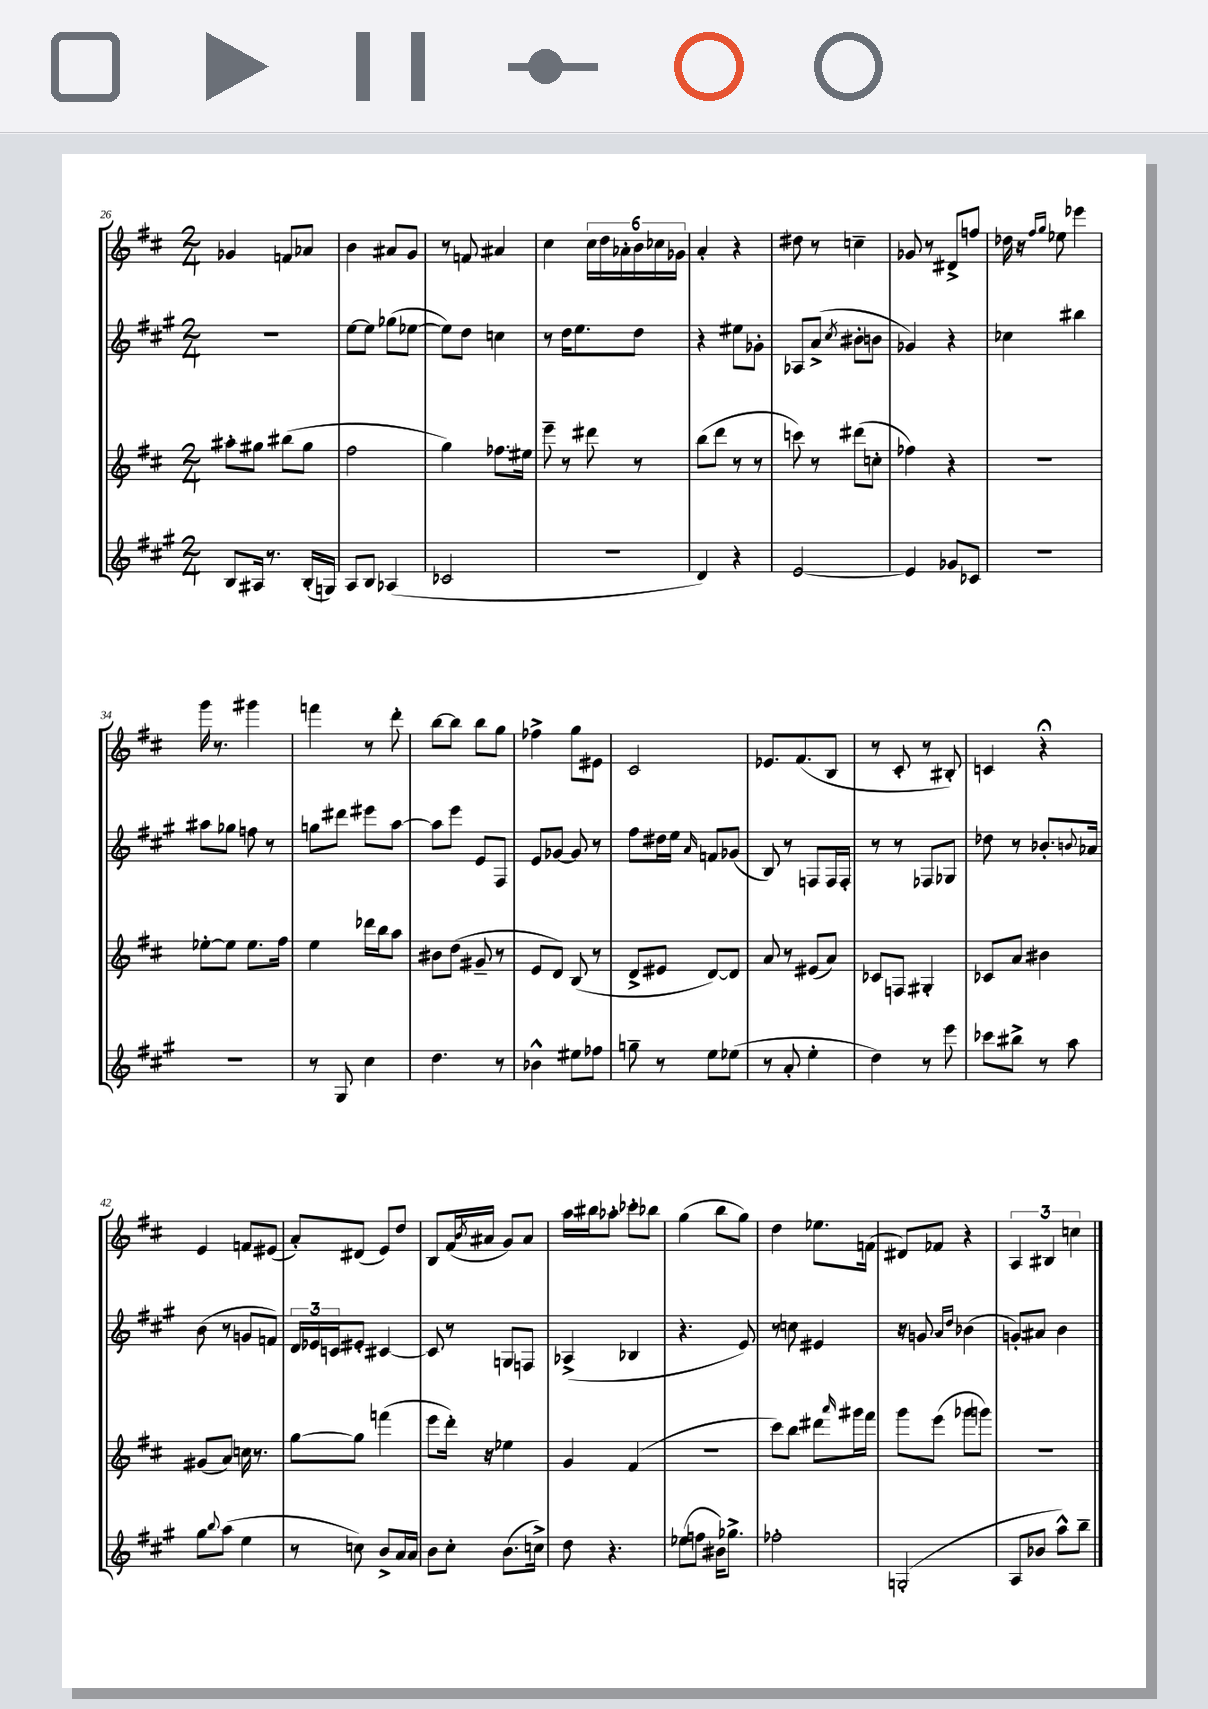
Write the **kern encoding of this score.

**kern	**kern	**kern	**kern
*staff4	*staff3	*staff2	*staff1
*clefG2	*clefG2	*clefG2	*clefG2
*k[f#c#g#]	*k[f#c#]	*k[f#c#g#]	*k[f#c#]
*M2/4	*M2/4	*M2/4	*M2/4
8B	8aa#'	2r	4g-
16A#	8gg#	.	.
8.r	.	.	.
.	(8bb#	.	8f
(16B'	8gg#	.	8a-
16G)	.	.	.
=	=	=	=
8A	2ff#	[8ee	4b
8B	.	8ee]	.
(4A-	.	(8gg-	8a#
.	.	[8ee-	8g
=	=	=	=
2c-	4gg)	8ee-])	8r
.	.	8dd	8f
.	8.ff-	4cc	4a#
.	16ee#	.	.
=	=	=	=
2r	8eee~	8r	4cc#
.	8r	16dd	.
.	.	8.ee	.
.	8ddd#	.	24cc#
.	.	.	24dd
.	.	.	24a-'
.	8r	8dd	24b
.	.	.	24cc-
.	.	.	24g-
=	=	=	=
4d)	(8bb	4r	4a'
.	8ddd	.	.
4r	8r	8ee#	4r
.	8r	8g-'	.
=	=	=	=
[2e	8ccc)	8A-	8dd#
.	8r	(8a^	8r
.	.	8qcc#	.
.	(8ddd#	8b#'	4cc~
.	8cc'	8b	.
=	=	=	=
4e]	4ff-)	4g-)	8g-
.	.	.	8r
8g-	4r	4r	8d#^
8c-	.	.	8ff
=	=	=	=
2r	2r	4cc-	16dd-
.	.	.	16r
.	.	.	16qqff#
.	.	.	16qqgg
.	.	.	8ee-
.	.	4bb#	4eee-
=	=	=	=
2r	[8ee-'	8aa#	16ggg
.	.	.	8.r
.	8ee-]	8gg-	.
.	8.ee-	8ff	4ggg#
.	.	8r	.
.	16ff#	.	.
=	=	=	=
8r	4ee	8gg	4fff
8G#	.	8ddd#	.
4cc#	16ddd-	8eee#	8r
.	16bb	.	.
.	8aa	[8aa	8ddd'
=	=	=	=
4.dd	8b#	8aa]	[8bb
.	(8dd	8eee	8bb]
.	8g#~	8e	8bb
8r	8r	8F#	8gg
=	=	=	=
4b-^^	8e	8e	4ff-^
.	8d)	[8g-	.
8ee#	(8B	8g-]	8gg
8ff-	8r	8r	8e#
=	=	=	=
8gg~	8d^	8ff#	2c#
8r	8e#	16dd#	.
.	.	16ee	.
.	.	16qqa	.
8ee	[8d)	8f	.
(8ee-	8d]	(8g-	.
=	=	=	=
8r	8a	8B)	8.e-
8a'	8r	8r	.
.	.	.	(8.f#
4ee'	(8e#	8F	.
.	8a)	16F	8B
.	.	16F'	.
=	=	=	=
4dd)	8c-	8r	8r
.	8F	8r	8c#'
8r	4G#'	8F-	8r
8eee	.	8G-	8B#')
=	=	=	=
8ccc-	8c-	8dd-	4c
8bb#^	8a	8r	.
8r	4b#	8.b-'	4r;
8aa	.	.	.
.	.	8qqb	.
.	.	16a-	.
=	=	=	=
8gg#	(8g#	(8b	4e
8qqbb	.	.	.
(8aa	8a)	8r	.
4ee	16cc	8g	8f
.	8.r	.	.
.	.	8f)	(8e#
=	=	=	=
8r	[8gg	24d	8a')
.	.	24e-	.
.	.	24c	.
8cc)	8gg]	8e#'	(8d#
8b^	(4fff	[4c#	8e)
16a	.	.	8dd
16a	.	.	.
=	=	=	=
8b	8eee	8c#]	8B
8cc#'	16ddd')	8r	(16f#
.	.	.	8qb
.	16r	.	16a#
(8.b	4ee-	8G	8g)
.	.	8F	8a#
16cc^)	.	.	.
=	=	=	=
8dd	4g	(4A-^	16aa
.	.	.	16bb#
4.r	.	.	8aa-'
.	(4f#	4B-	8ccc-'
.	.	.	8bb-
=	=	=	=
(8ee-	2r	4.r	(4gg
8ff	.	.	.
16b#)	.	.	8bb
8.gg-^	.	.	.
.	.	8e)	8gg)
=	=	=	=
2ff-'	8ccc#)	8r	4dd
.	8bb	8cc	.
.	8ddd#	4e#	8.ee-
.	16qqaaa	.	.
.	16ggg#	.	.
.	16fff#	.	(16f
=	=	=	=
(2G'	8ggg	16r	8d#)
.	.	8.g	.
.	(8eee	.	8f-
.	.	16qqa	.
.	.	16qqdd	.
.	8ggg-	(4b-	4r
.	8ggg)	.	.
=	=	=	=
8A	2r	8g')	6A
8b-	.	8a#	.
.	.	.	6B#
8aa^^)	.	4b	.
.	.	.	6cc
8bb~	.	.	.
==	==	==	==
*-	*-	*-	*-
